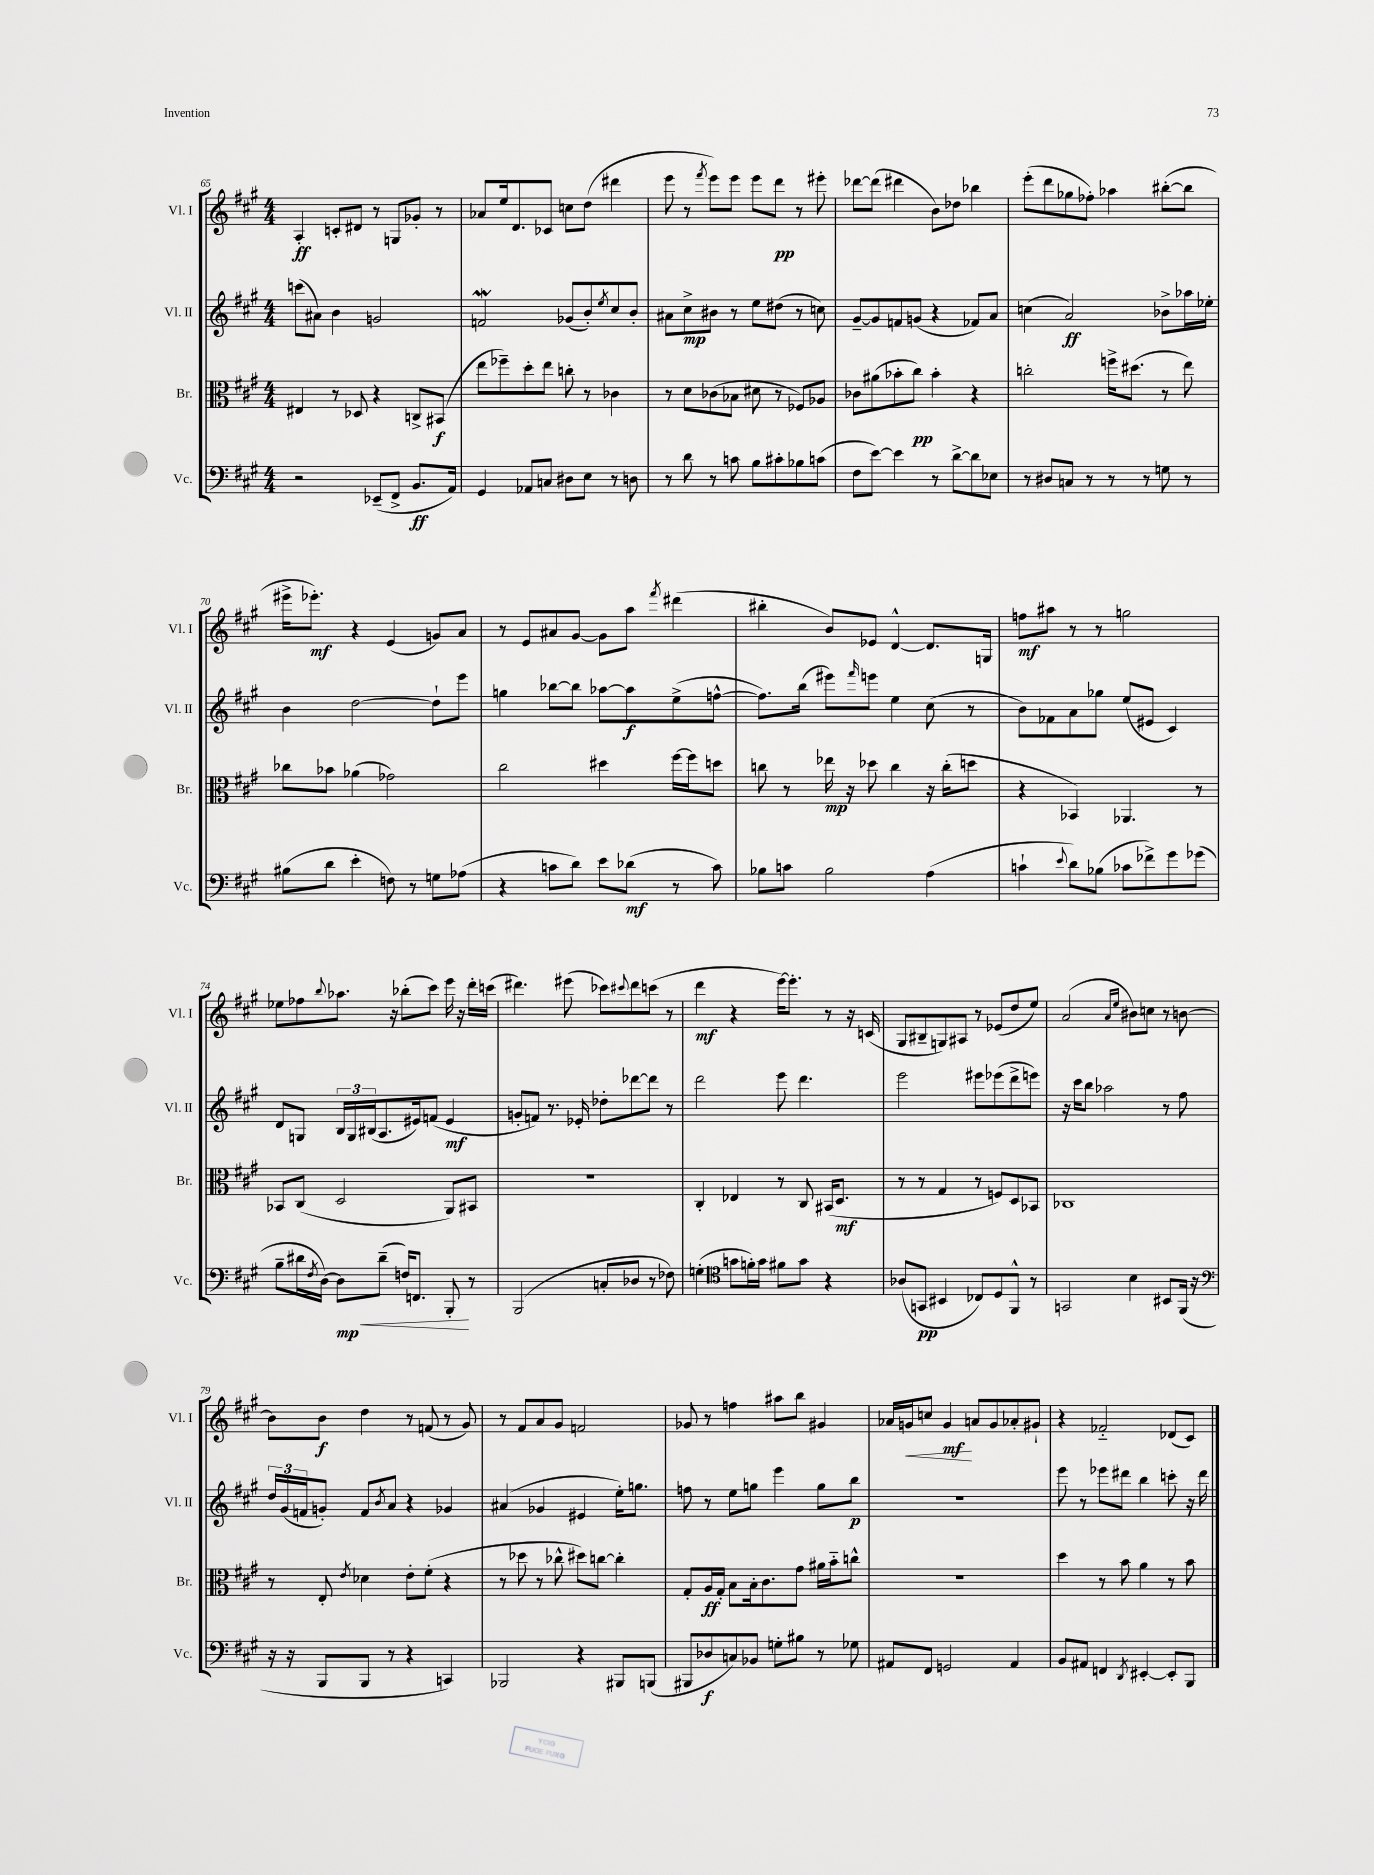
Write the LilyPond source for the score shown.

<<
\new StaffGroup <<
\new Staff = "s0" \with { instrumentName = "Vl. I" shortInstrumentName = "Vl. I" } {
    \clef treble \key a \major \numericTimeSignature \time 4/4
    a4-.\ff c'8-. dis'8 r8 g8 ges'8-. r8 |
    aes'8 e''16 d'8. ces'8 c''8 d''8( dis'''4 |
    e'''8 r8 \acciaccatura { fis'''8 } e'''8) e'''8 e'''8 d'''8\pp r8 eis'''8-. |
    des'''8~ des'''8( dis'''4 b'8) des''8 bes''4 |
    e'''8-.( d'''8 ges''8 fes''8-.) aes''4 bis''8~-.( bis''8 |
    eis'''16-> ees'''8.-.\mf) r4 e'4( g'8) a'8 |
    r8 e'8 ais'8 gis'8~ gis'8 a''8 \acciaccatura { fis'''8 } dis'''4( |
    bis''4-. b'8) ees'8 d'4~-^ d'8. g16 |
    f''8\mf ais''8 r8 r8 g''2 |
    ees''8 fes''8 \appoggiatura { b''8 } aes''8. r16 bes''8-.( cis'''8) e'''16 r16 d'''16-. c'''16( |
    dis'''4.) eis'''8( ces'''8) \appoggiatura { cis'''8 } dis'''8 c'''8( r8 |
    d'''4\mf r4 e'''16~) e'''8.-. r8 r16 c'16( |
    gis8 bis8-- g8) ais8 r8 ees'8( d''8 e''8) |
    a'2( \grace { a'16 e''16 } bis'8) c''8 r8 b'8~ |
    b'8 b'8\f d''4 r8 f'8( r8 gis'8) |
    r8 fis'8 a'8 gis'8 f'2 |
    ges'8 r8 f''4 ais''8 b''8 gis'4 |
    aes'16 g'16\< c''8 g'4\mf\! a'8 g'8 aes'8-. gis'8-! |
    r4 fes'2-_ des'8( cis'8) \bar "|." |
}
\new Staff = "s1" \with { instrumentName = "Vl. II" shortInstrumentName = "Vl. II" } {
    \clef treble \key a \major \numericTimeSignature \time 4/4
    c'''8( ais'8) b'4 g'2 |
    f'2\mordent ges'8( b'8-.) \acciaccatura { e''8 } cis''8 b'8-. |
    ais'8 cis''8->\mp bis'8 r8 e''8 dis''8( r8 c''8) |
    gis'8~-- gis'8 f'8 g'8( r4 fes'8) a'8 |
    c''4( a'2\ff) bes'8-> aes''16 ees''16-. |
    b'4 d''2~ d''8-! e'''8 |
    g''4 bes''8~ bes''8 aes''8~ aes''8\f e''8->( f''8~-^ |
    f''8.) b''16( eis'''8) \grace { fis'''16 } e'''8 e''4 cis''8( r8 |
    b'8) fes'8 a'8 ges''8 e''8( eis'8 cis'4) |
    d'8 g8 \tuplet 3/2 { b16 g16 bis16( } a8. eis'16) f'8( eis'4\mf |
    g'8-. f'8) r8. ees'16-. des''8-. des'''8~ des'''8 r8 |
    d'''2 e'''8 d'''4. |
    e'''2 eis'''8 ees'''8( d'''8-> e'''8) |
    r16 cis'''16 b''8 aes''2 r8 fis''8 |
    \tuplet 3/2 { d''16 gis'16( f'16 } g'8-.) f'8 \acciaccatura { b'8 } a'8 r4 ges'4 |
    ais'4( ges'4 eis'4 e''16-.) g''8. |
    f''8 r8 e''8 g''8 e'''4 g''8 b''8\p |
    R1 |
    e'''8 r8 ees'''8 dis'''8 b''4 c'''8-. r16 dis'''16 \bar "|." |
}
\new Staff = "s2" \with { instrumentName = "Br." shortInstrumentName = "Br." } {
    \clef alto \key a \major \numericTimeSignature \time 4/4
    eis4 r8 des8 r4 c8-> bis,8\f( |
    e''8 fes''8--) d''8-. e''8 c''8-. r8 ces'4 |
    r8 d'8 ces'8( bes8 dis'8 r8 fes8) aes8 |
    ces'8 ais'8( bes'8-. cis''8\pp) bes'4-. r4 |
    c''2-. f''16-> dis''8.( r8 e''8) |
    ces''8 bes'8 aes'4( ges'2) |
    cis''2 dis''4 fis''16~ fis''16 d''8 |
    c''8 r8 ees''16\mp r16 des''8 c''4 r16 c''16-.( d''8 |
    r4 bes,4) aes,4. r8 |
    bes,8 cis8( d2 a,8) bis,8 |
    R1 |
    cis4-. ees4 r8 cis8 bis,16( d8.\mf |
    r8 r8 gis4 r8 f8) d8 bes,8 |
    ces1 |
    r8 e8-. \acciaccatura { e'8 } des'4 e'8-. fis'8-.( r4 |
    r8 des''8 r8 ces''8-^ dis''8) c''8~ c''4-. |
    gis8-. a16\ff gis16-. b8 b16-. cis'8. gis'8 ais'16 b'16-_ c''8-^ |
    R1 |
    d''4 r8 b'8 a'4 r8 b'8 \bar "|." |
}
\new Staff = "s3" \with { instrumentName = "Vc." shortInstrumentName = "Vc." } {
    \clef bass \key a \major \numericTimeSignature \time 4/4
    r2 ees,8--( fis,8-> b,8.\ff a,16) |
    gis,4 aes,8 c8 dis8 e8 r8 d8 |
    r8 d'8 r8 c'8 b8 cis'8-. bes8 c'8( |
    fis8 e'8~) e'4 r8 d'8~-> d'8 ees8 |
    r8 dis8 c8 r8 r8 r8 g8 r8 |
    bis8( d'8 e'4-. f8) r8 g8 aes8( |
    r4 c'8 d'8) e'8 des'8\mf( r8 c'8) |
    bes8 c'8 bes2 a4( |
    c'4-! \appoggiatura { e'8 } d'8) bes8( ces'8 fes'8->) gis'8 ges'8( |
    b8-- dis'16 \acciaccatura { fis8 } d16~) d8\mp\< dis'8--( f16) f,8. b,,8-.\! r8 |
    b,,2( c8-. des8 r8 fes8) |
    g4-.( \clef tenor g'8 f'16-.) g'16 fis'8 g'8 r4 |
    aes8( g,8\pp bis,4 ces8) d8 fis,8-^ r8 |
    g,2 b4 bis,8 fis,16( r16 |
    \clef bass r16 r16 b,,8 b,,8 r8 r4 c,4) |
    bes,,2 r4 bis,,8 b,,8( |
    bis,,8 des8\f c8) bes,8 g8-. bis8 r8 ges8 |
    ais,8 fis,8 g,2 ais,4 |
    b,8 ais,8 f,4 \acciaccatura { d,8 } eis,4~-. eis,8-. b,,8 \bar "|." |
}
>>
>>
\layout { \context { \Score currentBarNumber = #65 } }
